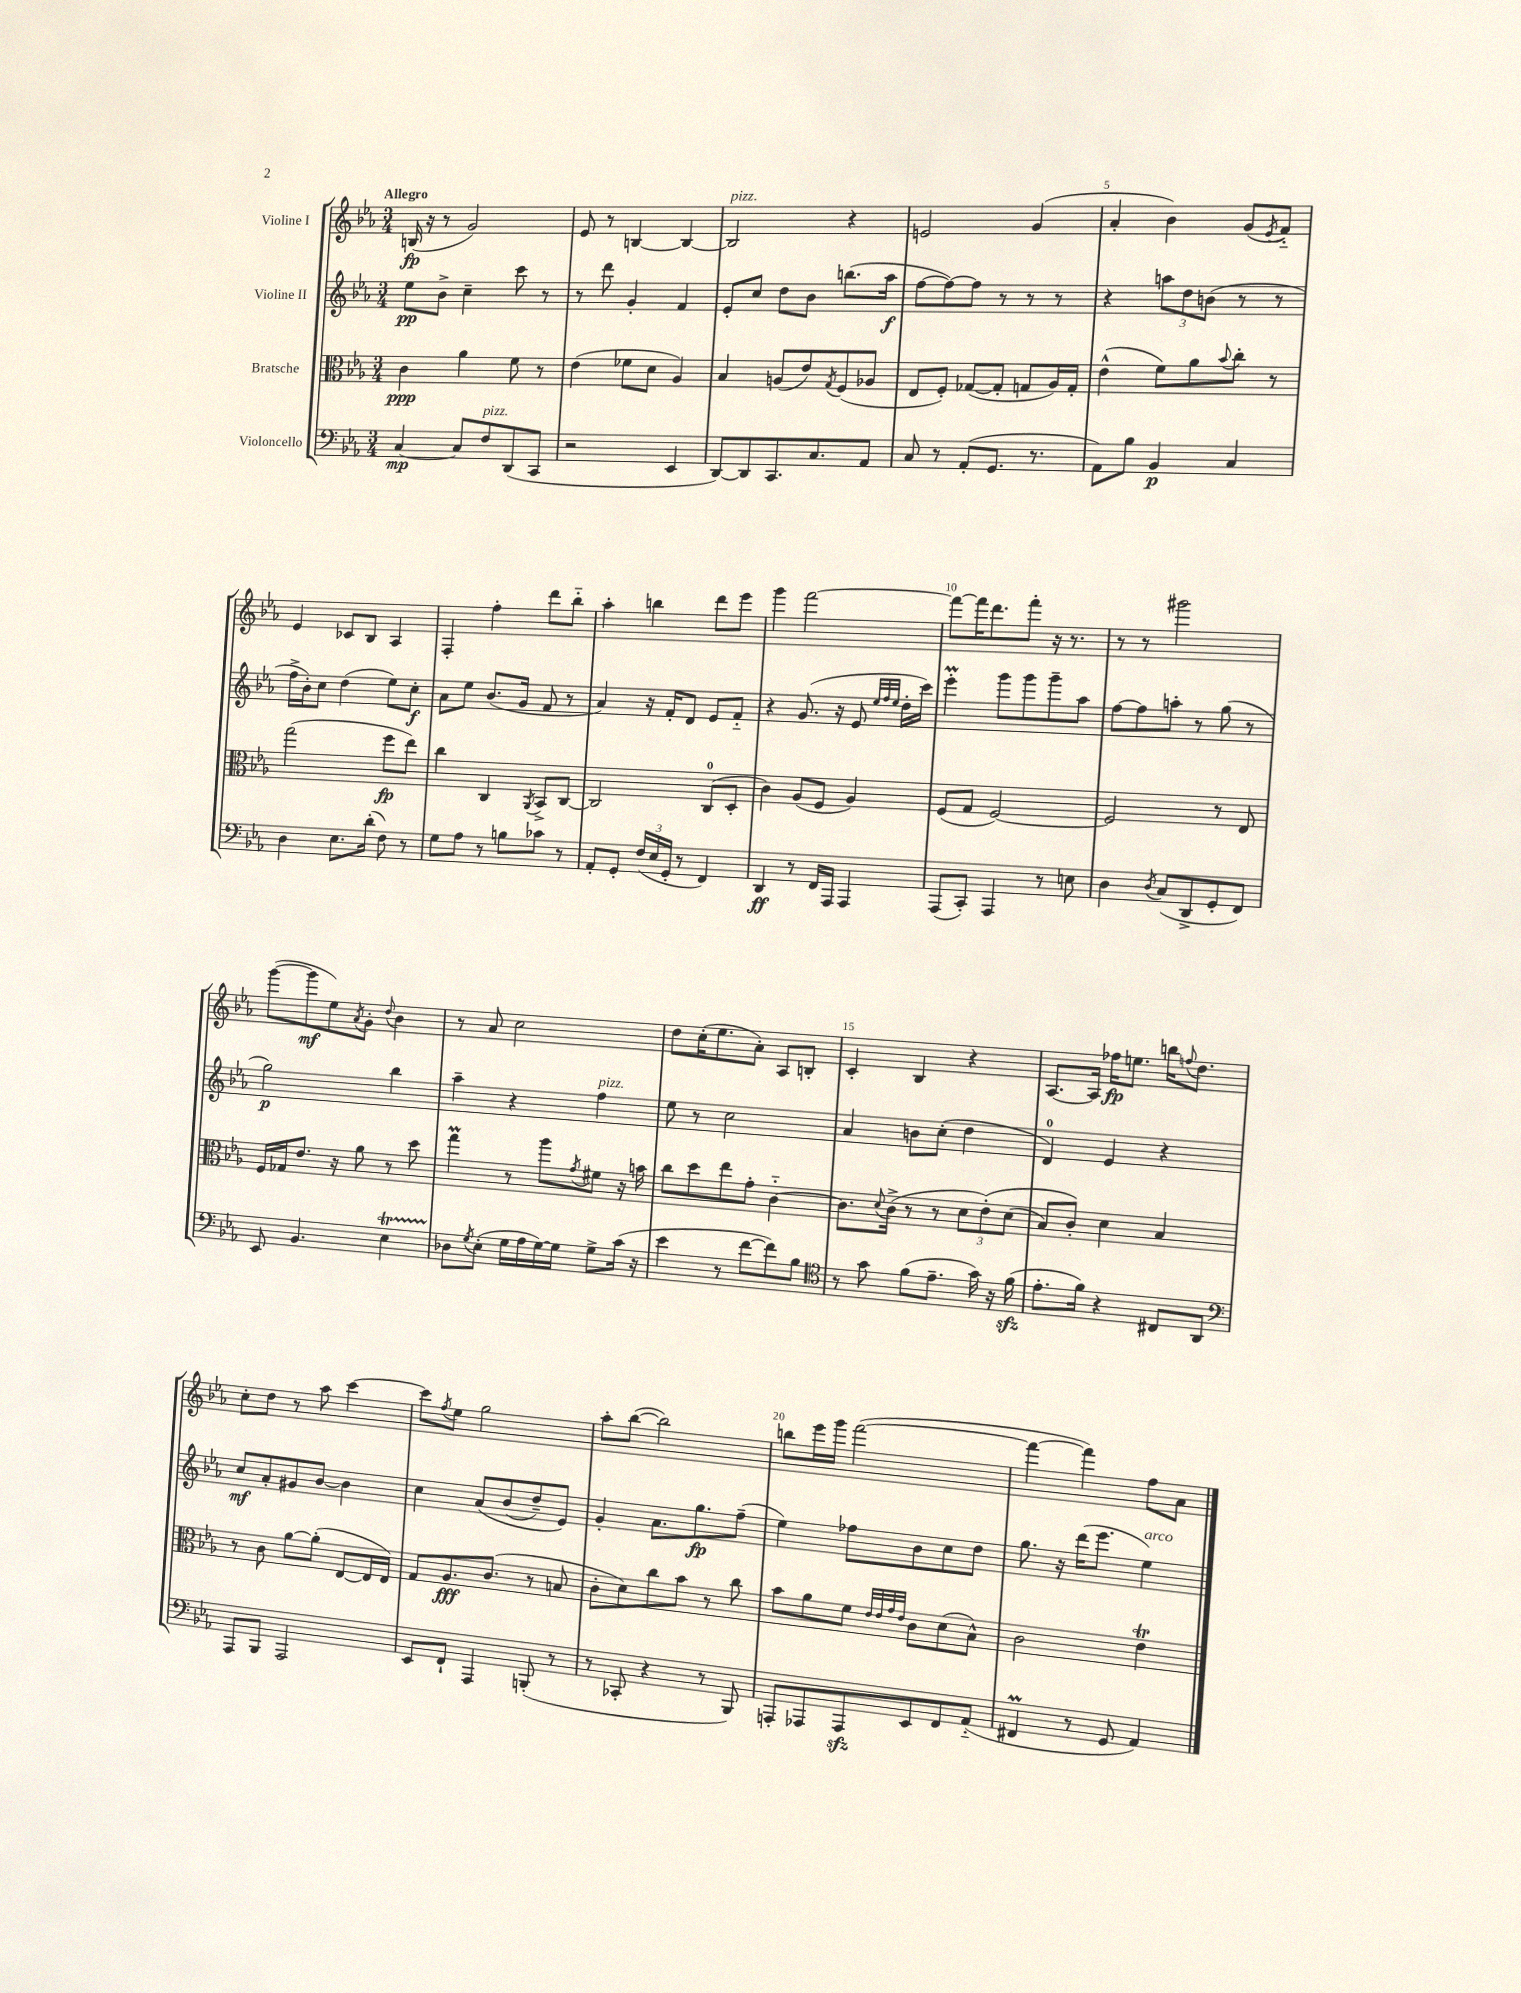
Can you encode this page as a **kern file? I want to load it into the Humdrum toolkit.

**kern	**kern	**kern	**kern
*staff4	*staff3	*staff2	*staff1
*clefF4	*clefC3	*clefG2	*clefG2
*k[b-e-a-]	*k[b-e-a-]	*k[b-e-a-]	*k[b-e-a-]
*M3/4	*M3/4	*M3/4	*M3/4
[4C	4c	8ee-	(16B
.	.	.	16r
.	.	8b-^	8r
8C]	4a-	4cc~	2g)
8F	.	.	.
(8DD	8f	8ccc	.
8CC	8r	8r	.
=	=	=	=
2r	(4e-	8r	8e-
.	.	8ddd	8r
.	8f-	4g'	[4B
.	8d	.	.
4EE-	4A-)	4f	4B_
=	=	=	=
[8DD)	4B-	8e-'	2B]
8DD]	.	8cc	.
8.CC	(8A	8dd	.
.	8e-)	8b-	.
8.C	.	.	.
.	8qG	.	.
.	(8F	(8.bb	4r
8AA-	8A-	.	.
.	.	16aa-	.
=	=	=	=
8C	8E-	[8ff	2e
8r	8F')	8ff_)	.
(8AA-'	([8G-	8ff]	.
8.GG	8G-']	8r	.
.	8G	8r	(4g
8.r	.	.	.
.	16A-)	8r	.
.	16G'	.	.
=	=	=	=
8AA-)	(4e-^^	4r	4a-'
8B-	.	.	.
4BB-	8f)	12aa	4b-)
.	.	12dd	.
.	8a-	.	.
.	.	(12b	.
.	8qqb-	.	.
4C	8cc'	8r	(8g
.	.	.	8qe-
.	8r	8r	8f'~)
=	=	=	=
4D	(2gg	16ff^	4e-
.	.	16b-')	.
.	.	8cc	.
8.E-	.	(4dd	8c-
.	.	.	8B-
(16d'	.	.	.
8F)	8ff	8ee-)	4A-
8r	8ee-)	8cc'	.
=	=	=	=
8G	4cc	8a-	4F'
8A-	.	8ee-	.
8r	4C	(8.b-	4ff'
8B	.	.	.
.	.	16g	.
.	8qAA-	.	.
8c-	8BB-^	8f	8ddd
8r	[8C	8r	8bb-'~
=	=	=	=
8AA-'	2C]	4a-)	4aa-'
8GG'	.	.	.
(24F	.	16r	4bb
24E-	.	.	.
.	.	16f'	.
24GG'	.	.	.
8r	.	8d	.
4FF)	(8C	8e-	8ddd
.	8D'	8f'~	8eee-
=	=	=	=
4DD	4c)	4r	4ggg
8r	(8A-	(8.g	[2fff
16FF	8F	.	.
16AAA-	.	16r	.
4AAA-	4A-)	8e-	.
.	.	32qqee-	.
.	.	32qqff	.
.	.	32qqee-	.
.	.	16dd'	.
.	.	16ccc)	.
=	=	=	=
(8AAA-	(8F	4eee-'	8fff_
8CC')	8G	.	16fff]
.	.	.	8.ddd
4AAA-	[2F)	8ggg	.
.	.	8ggg	8fff'
8r	.	8ggg~	16r
.	.	.	8.r
8E	.	8aa-	.
=	=	=	=
4D	2F]	[8ff	8r
.	.	8ff]	8r
8qD	.	.	.
(8C	.	8aa'	2ggg#
8DD^	.	8r	.
8GG'	8r	(8gg	.
8FF)	8E-	8r	.
=	=	=	=
8EE-	16F	2gg)	([8ggg
.	16G-	.	.
4.BB-	8.e-	.	8ggg]
.	.	.	8ee-)
.	16r	.	.
.	.	.	8qa-
.	8a-	.	8g'
.	.	.	8qqdd
4E-	8r	4bb-	4b-
.	8dd	.	.
=	=	=	=
8D-	4gg	4aa-~	8r
8qG	.	.	.
(8E-'	.	.	8a-
16G	8r	4r	2cc
16A-	.	.	.
[16G)	8aa-	.	.
16G]	.	.	.
.	8qg	.	.
8G^	8f#	4ff	.
(16c	16r	.	.
16r	16b	.	.
=	=	=	=
4e-	8cc	8ee-	8dd
.	8dd	8r	(16cc'
.	.	.	8.ee-
8r	8ee-	2cc	.
[8f	8g'	.	8a-')
8f])	[4c'~	.	8A-
8B-	.	.	8B'
=	=	=	=
*clefC4	*	*	*
8r	8.c]	4a-	4c'
8g	.	.	.
.	8qqd	.	.
.	(16c^	.	.
(8f	8r	8b	4B-
8.e-~	8r	(8cc'	.
.	12d	4dd	4r
16g)	.	.	.
.	&(12e-')	.	.
16r	.	.	.
.	(12d	.	.
(16f	.	.	.
=	=	=	=
8.e-'	8B-)	4d)	[8.A-
.	8c'&)	.	.
16f)	.	.	16A-]
4r	4d	4e-	16ff-
.	.	.	8.ee
8C#	4B-	4r	16bb
.	.	.	8qqff
.	.	.	8.dd
8AA-	.	.	.
=	=	=	=
*clefF4	*	*	*
8AAA-	8r	8cc	8cc'
8BBB-	8c	8a-'	8dd
2AAA-	[8a-	8g#	8r
.	(8a-']	[8b-	8aa-
.	[8E-	4b-]	[4ccc
.	16E-]	.	.
.	16E-)	.	.
=	=	=	=
8EE-	8G	4cc	8ccc]
.	.	.	8qff
8FF`	8.A-	.	8ee-
4AAA-	.	&(8a-	2gg
.	(8.c	.	.
.	.	(8b-	.
(8BBB'	8r	8dd~)	.
8r	8B	8e-&)	.
=	=	=	=
8r	8c'	4g'	8aa-'
8CC-'	8d)	.	([8bb-
4r	8cc	8.a-	2bb-])
.	8b-	.	.
.	.	8.gg	.
8r	8r	.	.
8BBB-)	8cc	(8ff~	.
=	=	=	=
8AAA'	8b-	4ee-)	8bb
8AAA-	8a-	.	16eee-
.	.	.	16ggg
8AAA-	8f	8ff-	([2fff
.	32qqe-	.	.
.	32qqe-	.	.
.	32qqg	.	.
.	32qqe-	.	.
8EE-	8c	8b-	.
8FF	(8d	8cc	.
(8AA-'~	8B-^^)	8dd	.
=	=	=	=
4FF#	2c	8.gg	4fff_
.	.	16r	.
8r	.	(16ddd	4fff])
.	.	8.eee-	.
8GG	.	.	.
4AA-)	4e-	4ee-)	8ff
.	.	.	8a-
==	==	==	==
*-	*-	*-	*-
